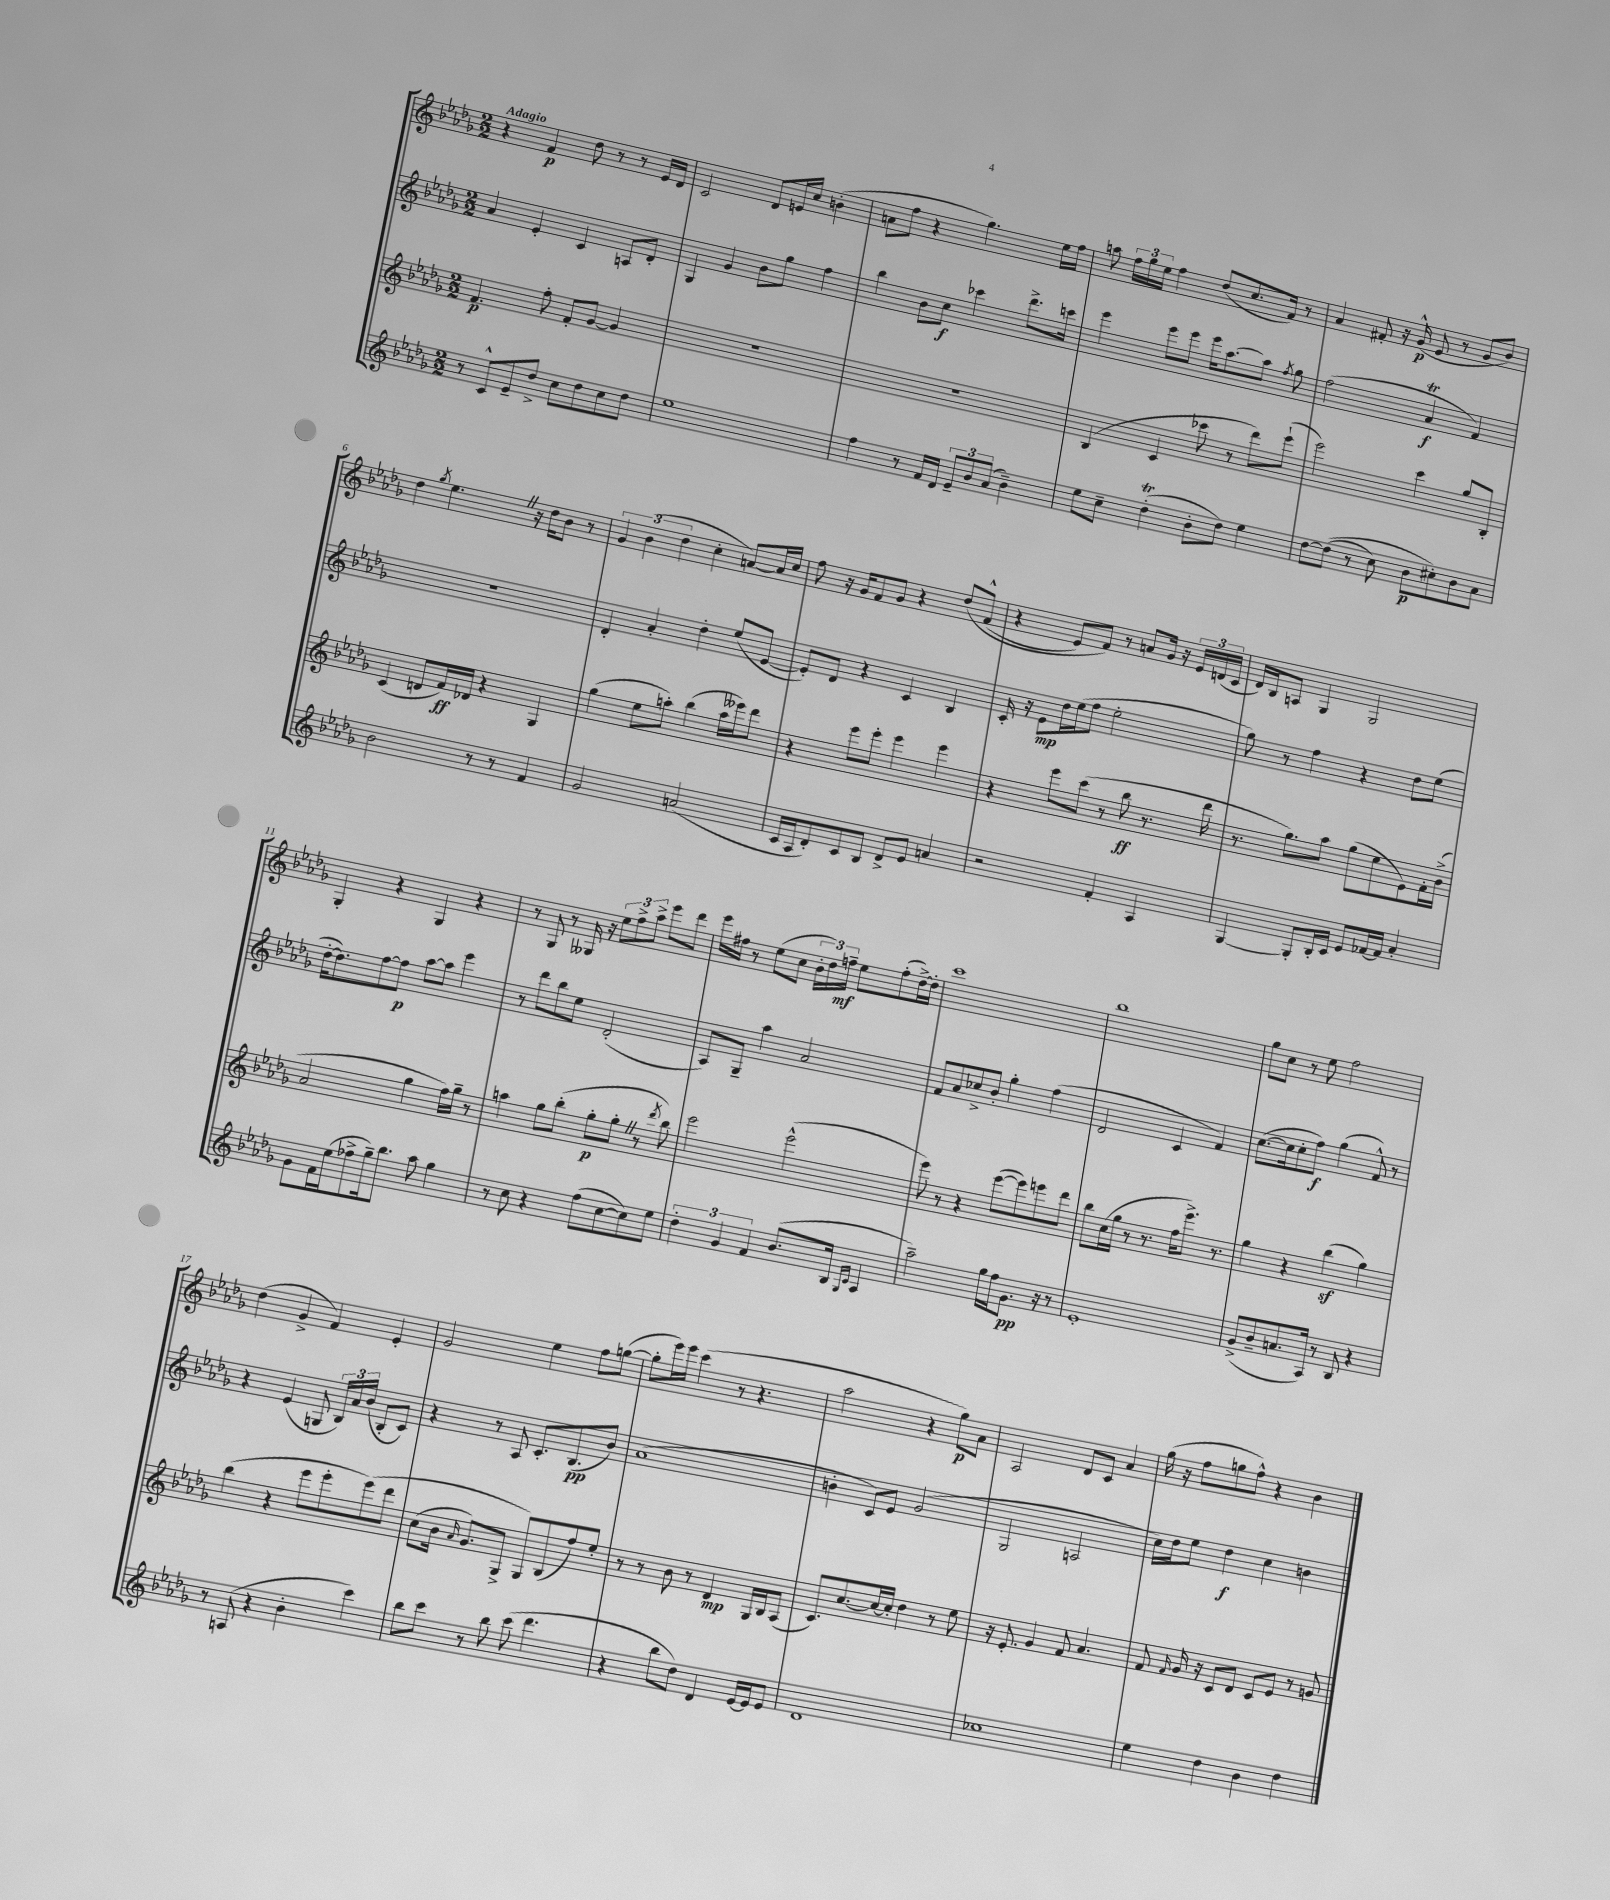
<<
\new StaffGroup <<
\new Staff = "s0" {
    \clef treble \key des \major \numericTimeSignature \time 2/2 \tempo "Adagio"
    \autoBeamOff r4 f'4\p des''8 r8 r8 ees'16[ des'16] |
    c'2 des'8[ e'16 c''16] b'4-.( |
    a'8[ f''8] r4 ges''4.) ees''16[ f''16] |
    a''8 \tuplet 3/2 { f''16[ ges''16 ees''16] } f''4 des''8[( c''8. f'16]) r8 |
    aes'4 fis'8-. r16 ges'16-^\p( ees'8 r8 ges'8[ bes'8]) |
    des''4 \acciaccatura { ges''8 } ees''4. \once \override BreathingSign.text = \markup { \musicglyph "scripts.caesura.straight" } \breathe r16 des''16[ bes'8] r8 |
    \tuplet 3/2 { ges'4 bes'4( des''4 } c''4-. a'8[~) a'16 c''16] |
    f''8 r16 ges'16[ f'8 ges'8] r4 des''8[\( f'8]-^( |
    r4 ees'8[) f'8]\) r8 a'8[ ges'16] r16 \tuplet 3/2 { ees'16[ d'16( c'16] } |
    des'16[) bes16 a8] ges4 ges2 |
    ges4-. r4 ges4 r4 |
    r8 ges8 r8 geses16 r16 \tuplet 3/2 { ees''8[ f''8-> aes''8]-> } ees'''8[ des'''8] |
    ees'''16[ fis''16] r8 ees''8[( c''8] \tuplet 3/2 { bes'16[-. des''16) f''16]--\mf } ees''8[ f''8-.( des''16~->) des''16]-. |
    c'''1 |
    bes''1 |
    ges''8[ c''8] r8 ees''8 f''2 |
    des''4( ges'4-> f'4) ees'4-. |
    ges'2 ees''4 f''8[ g''8]~( |
    g''8[-. ees'''16) ees'''16] c'''4( r8 r4. |
    aes''2 r4 ges''8[\p) aes'8] |
    aes2 des'8[ c'8] aes'4 |
    ges''16( r16 f''8[ g''8 f''8]-^) r4 bes'4 \bar "|." |
}
\new Staff = "s1" {
    \clef treble \key des \major \numericTimeSignature \time 2/2
    \autoBeamOff aes'4 ees'4-. c'4 a8[ des'8]-. |
    ges4 ges'4 bes'8[ ges''8] f''4 |
    bes''4 bes'8[ c''8]\f ces'''4 des'''8.[-> c'''16] |
    ees'''4 ees'''8[ ees'''8] ees'''16[ aes''8.~ aes''8] \acciaccatura { f''8 } ges''8 |
    f''2( aes'4\trill\f f'4) |
    r1 |
    des'4-. aes'4-. des''4-. ees''8[( ees'8]~ |
    ees'8[-.) des'8] r4 c'4 bes4 |
    c'16-. r16 ees'8[\mp des''16 ees''16( f''8] ees''2-. |
    ges''8) r8 f''4 r4 des''8[ ees''8]( |
    des''16[~-. des''8.) f''8~ f''8]\p aes''8[~ aes''8] ees'''4 |
    r8 des'''8[ bes''8 ees''8] des'2-.( |
    aes8[) ges8]-- aes''4 aes'2 |
    f'8[ aes'8 ces''8-> bes'8]-. ges''4-. f''4( |
    des'2 c'4 f'4) |
    c''8.[~( c''16 c''8-. f''8]\f) ges''4( f'8-^) r8 |
    r4 ees'4( g8 \tuplet 3/2 { bes16[) aes'16 bes'16]( } bes8[-. c'8]) |
    r4 r8 aes8 c'8.[-. bes8.\pp( bes'8]) |
    aes'1( |
    b'4-. c'8[) ees'8] ges'2( |
    ges2 a2 |
    c''16[) des''16 ees''8] des''4\f c''4 b'4 \bar "|." |
}
\new Staff = "s2" {
    \clef treble \key des \major \numericTimeSignature \time 2/2
    \autoBeamOff f'4.\p f''8-. f'8[-. ges'8]~ ges'4 |
    R1 |
    R1 |
    bes4( c'4 ces'''8 r8 des'''8[) ees'''8]-!( |
    ees'''2) c'''4 ges''8[ bes8]-. |
    c'4( d'8[ f'16\ff) des'16] r4 ges4 |
    ges''4( ees''8[ a''8]-.) bes''4( a''16[ eeses'''16) des'''8] |
    r4 ees'''8[ ees'''8]-. ees'''4 ees'''4 |
    r4 ees'''8[ c'''8]( r8 bes''8\ff r8. des'''16 |
    r8. ges''8.[) aes''8] ges''8[( ees''8 ees'8) f'16-. bes'16]->( |
    aes'2 ges''4 f''16[) ges''16]-- r8 |
    a''4 ges''8[ bes''8]-.( ges''8[-.\p ges''8]-. \once \override BreathingSign.text = \markup { \musicglyph "scripts.caesura.straight" } \breathe r8 \acciaccatura { des'''8 } bes''8) |
    ees'''2 ees'''2-^( |
    ees'''8) r8 r4 ees'''8[~( ees'''8) e'''8 des'''8] |
    bes''8[ c''16( ges''16] r8 r8. f''16[ ees'''8.]->) r8. |
    ges''4 r4 bes''4\sf( ges''4) |
    bes''4( r4 ees'''8[ ees'''8-. ees'''8)\( des'''8] |
    c''8[( bes'16] \grace { aes'16 } ges'8.[) ges8]-> ges8[\) bes8( f''8) ees''8]-. |
    r8 r8 bes'8 r8 des'4\mp ges16[ bes16 aes8]( |
    c'8.[) c''8.~ c''16~ c''16]-. des''4 r8 ees''8 |
    r16 ees'8.-. ges'4 f'8 aes'4. |
    f'8 \grace { f'16 } ges'16 r16 c'8[ des'8] c'8[ ees'8] r8 g'8 \bar "|." |
}
\new Staff = "s3" {
    \clef treble \key des \major \numericTimeSignature \time 2/2
    \autoBeamOff r8 c'8[-^ ees'8-- des''8]-> c''8[ des''8 c''8 des''8] |
    ees''1 |
    f''4 r8 f'16[ des'16] \tuplet 3/2 { ees'8[-- bes'8 aes'8]( } bes'4--) |
    ees''8[ c''8]-- des''4-.\trill( bes'8[-. des''8]) ees''4 |
    des''8[~ des''8](\( r8 c''8) bes'8[\p cis''8-.\) bes'8 aes'8] |
    bes'2 r8 r8 f'4 |
    ges'2 a'2( |
    c'16[ aes16 des'8-.) c'8 bes8] des'8[-> ees'8] a'4 |
    r2 f'4-. aes4 |
    ges4~ ges8[-. bes16-. c'16] ees'8[ fes'16~ fes'16] aes'4-. |
    ges'8[ f'16 ees''16( fes''8-> ges''16--) bes''8.] aes''8 ges''4 |
    r8 c''8 r4 f''8[( c''8~ c''8) ees''8] |
    \tuplet 3/2 { des''4-. ges'4 f'4 } bes'8.[( bes16] \grace { ges16[ c'16] } aes4 |
    aes''2--) ges''16[ f''16 ges'8.]\pp r16 r8 |
    ees'1-. |
    ges'8[->( bes'8-- a'8. aes16]) r8 bes8 r4 |
    r8 a8( r4 bes'4-. c'''4) |
    bes''8[ c'''8] r8 bes''8 c'''8( des'''4. |
    r4 bes''8[ des''8]) des'4 ees'16[~ ees'16 ees'8] |
    des'1 |
    ces''1 |
    ees''4 des''4 bes'4 des''4 \bar "|." |
}
>>
>>
